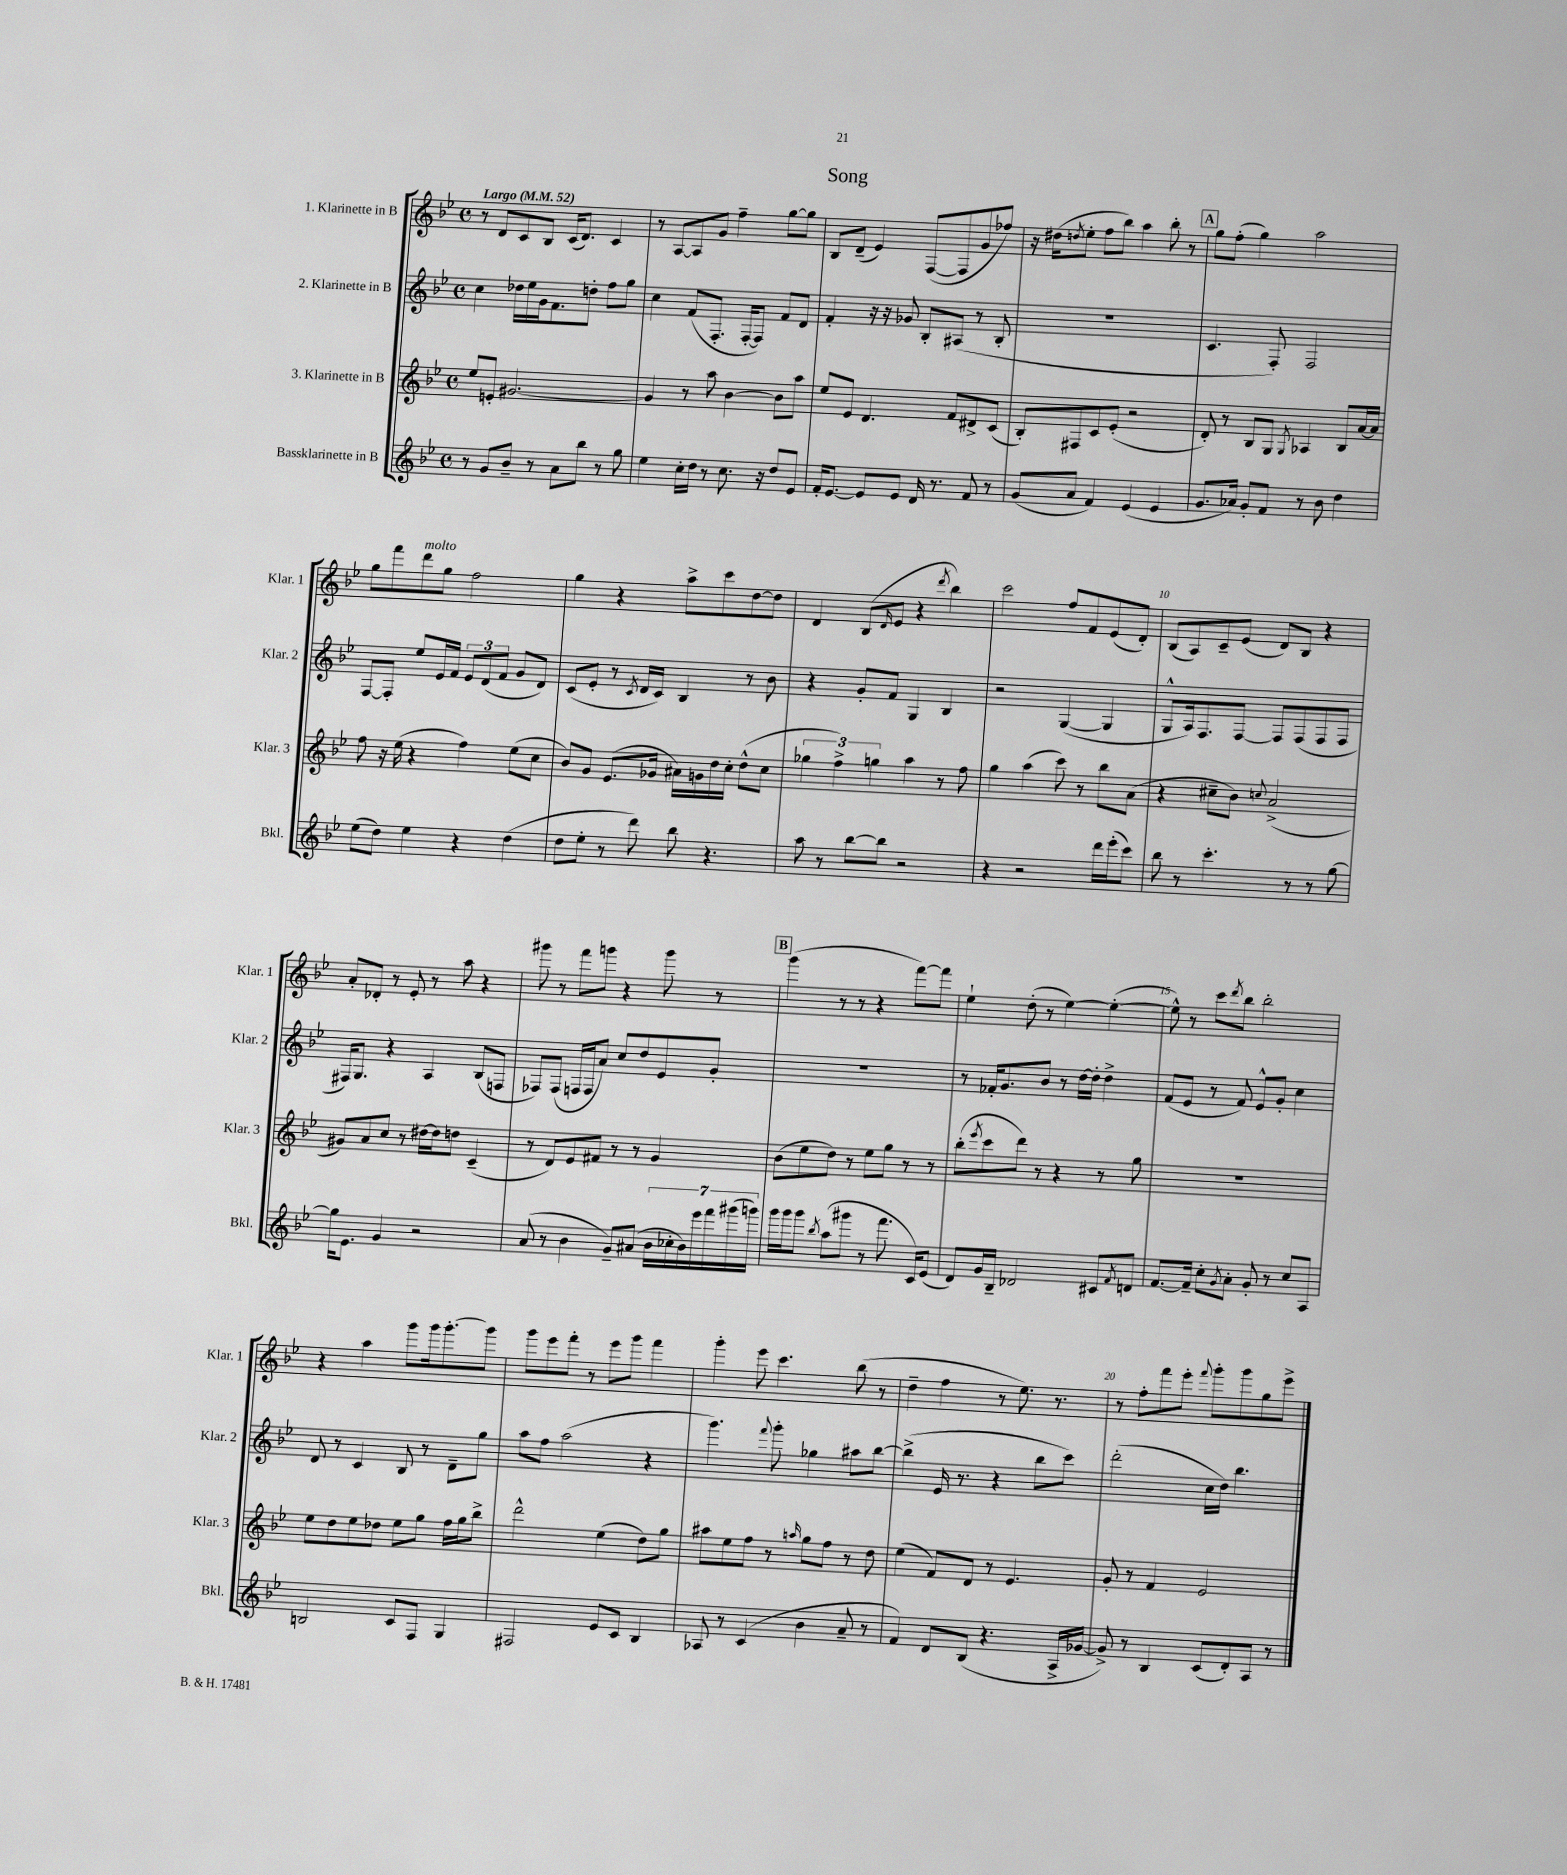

**kern	**kern	**kern	**kern
*staff4	*staff3	*staff2	*staff1
*clefG2	*clefG2	*clefG2	*clefG2
*k[b-e-]	*k[b-e-]	*k[b-e-]	*k[b-e-]
*M4/4	*M4/4	*M4/4	*M4/4
*met(c)	*met(c)	*met(c)	*met(c)
*MM52	*MM52	*MM52	*MM52
8r	8ee-	4cc	8r
8g	8e'	.	8d
8b-~	[2.g#	16dd-	8c
.	.	16ee-	.
8r	.	16g	8B-
.	.	8.f	.
8a	.	.	(16c
.	.	.	8.d)
8bb-	.	8dd'	.
8r	.	8ff	4c
8gg	.	8gg	.
=	=	=	=
4ee-	4g#]	4cc	8r
.	.	.	[8A
16cc'	8r	(8f	8A]
16dd	.	.	.
8r	8aa	8.F'	8g
8.cc	[4b-	.	4ff~
.	.	[16F'	.
.	.	8F])	.
16r	.	.	.
8dd	8b-]	8f	[8gg
8e-	8aa	8d	8gg]
=	=	=	=
16f'	8ee-	4f'	8B-
[8.e-	.	.	.
.	8e-	.	(8d~
8e-]	4.d	16r	4e-)
.	.	16r	.
8e-	.	8g-	.
16d	.	8B-'	([8F
8.r	.	.	.
.	8f	(8A#	8F]
8f	8d#^	8r	8g
8r	(8c	8B-'	8ff-)
=	=	=	=
(8g	8B-')	1r	16r
.	.	.	(16dd#
.	.	.	8qdd
8a	8F#	.	8ee-'
4f)	8c	.	8ff
.	(8e-'	.	8bb-)
(4e-	2r	.	4aa
4e-	.	.	8bb-'
.	.	.	8r
=	=	=	=
8.g	8d')	4.c	8gg
.	8r	.	(8ff'
16a-)	.	.	.
8g'	8B-	.	4gg)
8f	8G	8F')	.
.	8qG	.	.
8r	4A-	2F	2aa
8b-	.	.	.
4dd	8B-	.	.
.	[16a	.	.
.	16a]	.	.
=	=	=	=
(8ee-	8ff	[8F	8gg
8dd)	16r	8F']	8fff
.	(16ee-	.	.
4ee-	4r	8ee-	8ddd
.	.	16e-	8gg
.	.	16f	.
4r	4ff)	12e-	2ff
.	.	(12d	.
.	.	12f	.
(4dd	(8ee-	8g	.
.	8cc	8d)	.
=	=	=	=
8dd	8b-)	(8c	4gg
8ee-'	8g	8e-'	.
8r	(8.e-	8r	4r
.	.	8qc	.
8ddd)	.	16d	.
.	16g-	16c)	.
8bb-	16a#)	4B-	8aa^
.	16g	.	.
4.r	16dd	.	8ccc
.	16cc'	.	.
.	(8dd^^	8r	[8dd
.	8cc	8b-	8dd]
=	=	=	=
8aa	6gg-	4r	4d
8r	.	.	.
.	6ff^)	.	.
[8bb-	.	8g'	(8B-
.	6gg	.	.
.	.	.	16qqd
8bb-]	.	8f	8e-
2r	4aa	4G	4r
.	.	.	8qddd
.	8r	4B-	4bb-)
.	8ff	.	.
=	=	=	=
4r	4gg	2r	2ccc
2r	(4aa	.	.
.	8ccc)	([4G	8ff
.	8r	.	8f
16ddd	8bb-	4G]	(8e-
(16eee-'	.	.	.
8ccc)	(8a	.	8d')
=	=	=	=
8bb-	4r	8G^^	(8B-
8r	.	16A)	8A)
.	.	8.F	.
4.ccc'	8cc#~	.	8c~
.	8b-)	[8F	(8e-
.	8qqcc	.	.
.	(2a^	8F]	8d)
8r	.	(8F	8B-
8r	.	8F	4r
[8gg	.	8F	.
=	=	=	=
16gg]	8g#)	16F#)	8a'
8.e-	.	8.G	.
.	8a	.	8d-'
4g	8cc	4r	8r
.	8r	.	8e-'
2r	[16dd#	4A	8r
.	16dd#]	.	.
.	8dd	.	8aa
.	(4c~	(8B-	4r
.	.	8F	.
=	=	=	=
(8a	8r	8F-)	8ggg#
8r	8d)	(8F-	8r
4b-	8e-	16F	8fff
.	.	16F	.
.	8f#	8a)	8ggg
8g~)	8r	8cc	4r
(8a#	8r	8dd	.
28b-	4g	8e-	8ggg
28cc-'	.	.	.
28b-)	.	.	.
28eee-	.	.	.
.	.	8g'	8r
28fff	.	.	.
(28ggg#	.	.	.
28ggg)	.	.	.
=	=	=	=
16ggg	(8b-	1r	(4ggg
16ggg	.	.	.
8ggg	8ee-	.	.
8qbb-	.	.	.
(8aa	8dd)	.	8r
8ggg#	8r	.	8r
8r	8ee-	.	4r
8.fff	8gg	.	.
.	8r	.	[8fff)
16c)	.	.	.
(8e-	8r	.	8fff]
=	=	=	=
8d)	(8bb-'	8r	4ee-`
.	8qeee-	.	.
16g	8ccc	16f-'	.
16B-~	.	8.g	.
2d-	8ddd)	.	(8dd'
.	8r	8b-	8r
.	4r	8r	[4ee-)
.	.	[16dd	.
.	.	16dd']	.
8c#	8r	4dd^	(4ee-'_
8qf	.	.	.
8d	8gg	.	.
=	=	=	=
[8.f	1r	(8f	8ee-^^])
.	.	8e-	8r
16f~]	.	.	.
8cc'	.	8r	8ccc
8qg	.	.	8qddd
8a'	.	8f)	8bb-
8g'	.	8e-^^	2bb-'
8r	.	8g'	.
8cc	.	4cc	.
8A	.	.	.
=	=	=	=
2B	8ee-	8d	4r
.	8dd	8r	.
.	8ee-	4c	4aa
.	8dd-	.	.
8c	8ee-	8B-	8ggg
8F	8gg	8r	16ggg
.	.	.	[8.ggg'
4G	16ff	8d~	.
.	16gg	.	.
.	8bb-^	8gg	8ggg]
=	=	=	=
2F#	2ddd^^	8aa	8ggg
.	.	8ff	8eee-
.	.	(2aa	8fff'
.	.	.	8r
8e-	(4ee-	.	8eee-
8c	.	.	8ggg
4B-	8dd)	4r	4fff
.	8gg	.	.
=	=	=	=
8A-	8aa#	4.ggg)	4ggg'
8r	8ee-	.	.
(4c	8ff	.	8eee-
.	.	8qqfff	.
.	8r	8ggg'	4.ccc
.	16qqaa	.	.
4b-	8gg	4gg-	.
.	8ff	.	.
8a~	8r	8aa#	(8bb-
8r	8dd	[8bb-	8r
=	=	=	=
4f)	(4ee-	(4bb-^]	4dd~
8d	8f)	16e-	4ff
.	.	8.r	.
(8B-	8d	.	.
4.r	8r	4r	8r
.	4.e-	.	8.ee-)
.	.	8bb-	.
.	.	.	8.r
16A^	.	8ccc)	.
[16g-	.	.	.
=	=	=	=
8g-^])	8g'	(2ddd'	8r
8r	8r	.	8ff'
4B-	4f	.	8fff
.	.	.	8eee-'
.	.	.	8qqfff
(8c	2e-	16cc	8ggg'
.	.	16dd)	.
8d')	.	4.bb-	8ggg
8A	.	.	8gg
8r	.	.	8eee-^
==	==	==	==
*-	*-	*-	*-
